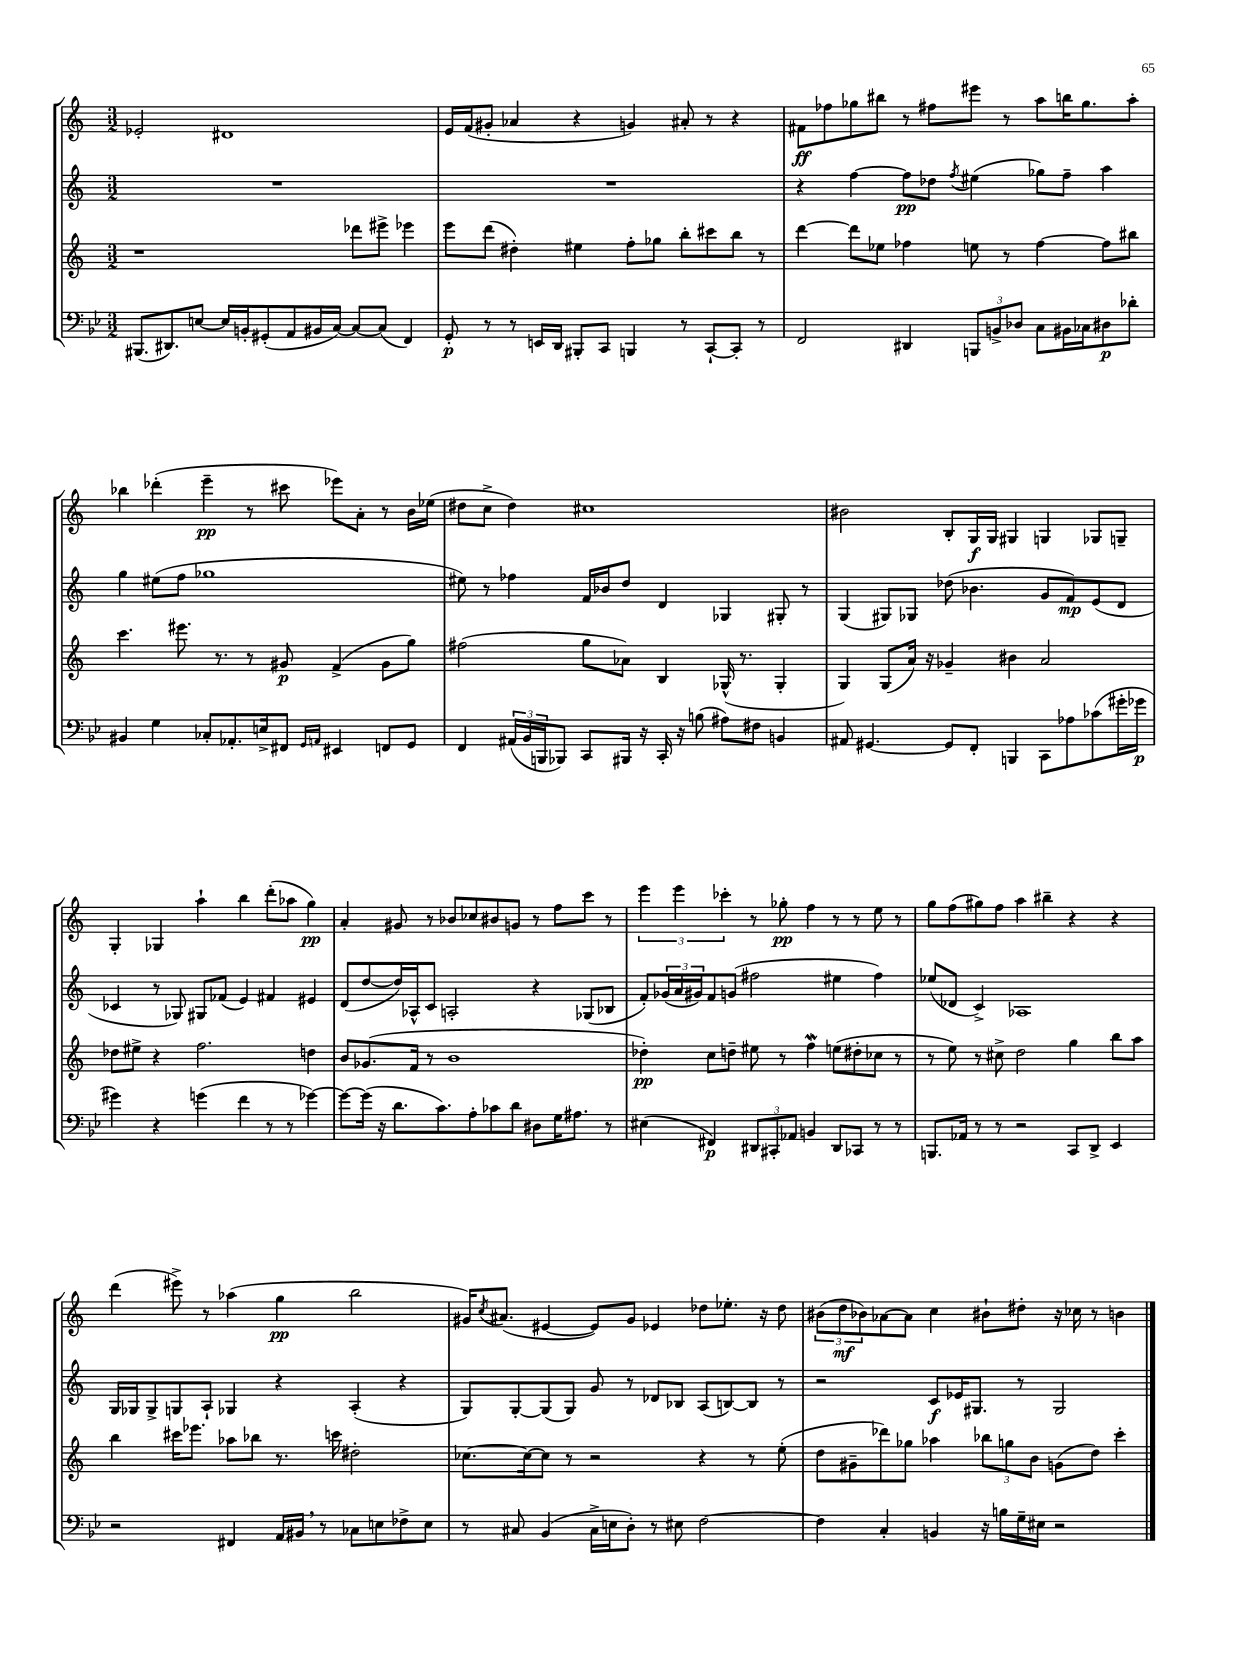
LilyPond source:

<<
\new StaffGroup <<
\new Staff = "s0" {
    \clef treble \key c \major \numericTimeSignature \time 3/2
    ees'2-. dis'1 |
    e'16 f'16( gis'8-. aes'4 r4 g'4) ais'8-. r8 r4 |
    fis'8\ff fes''8 ges''8 bis''8 r8 fis''8 eis'''8 r8 a''8 b''16 ges''8. a''8-. |
    bes''4 des'''4-.( e'''4--\pp r8 cis'''8 ees'''8) a'8-. r8 b'16 ees''16( |
    dis''8 c''8-> dis''4) cis''1 |
    bis'2 b8-. g16\f g16 gis4 g4 ges8 g8-- |
    g4-. ges4 a''4-! b''4 d'''8-.( aes''8 g''4\pp) |
    a'4-. gis'8 r8 bes'8 ces''8 bis'8 g'8 r8 f''8 c'''8 r8 |
    \tuplet 3/2 { e'''4 e'''4 ces'''4-. } r8 ges''8-.\pp f''4 r8 r8 e''8 r8 |
    g''8 f''8( gis''8) f''8 a''4 bis''4-- r4 r4 |
    d'''4( eis'''8->) r8 aes''4( g''4\pp b''2 |
    gis'16) \acciaccatura { c''8 } ais'8.( eis'4~ eis'8) gis'8 ees'4 des''8 ees''8.-. r16 des''8 |
    \tuplet 3/2 { bis'8( d''8\mf bes'8) } aes'8~ aes'8 c''4 bis'8-! dis''8-. r16 ces''16 r8 b'4 \bar "|." |
}
\new Staff = "s1" {
    \clef treble \key c \major \numericTimeSignature \time 3/2
    R1. |
    R1. |
    r4 f''4~ f''8\pp des''8 \acciaccatura { f''8 } eis''4( ges''8) f''8-- a''4 |
    g''4 eis''8( f''8 ges''1 |
    eis''8) r8 fes''4 f'16 bes'16 d''8 d'4 ges4 gis8-. r8 |
    g4( gis8) ges8 des''8( bes'4. g'8 f'8\mp) e'8( d'8 |
    ces'4 r8 ges8) gis8 fes'8( e'4) fis'4 eis'4 |
    d'8( d''8~ d''16) aes16-^ c'8 a2-. r4 ges8( bes8 |
    f'8-.) \tuplet 3/2 { ges'16( a'16 gis'16) } f'8 g'8( fis''2 eis''4 fis''4) |
    ees''8( des'8 c'4->) aes1 |
    g16 ges16 ges8-> g8 a8-! ges4 r4 a4-.( r4 |
    g8) g8~-. g8( g8) g'8 r8 des'8 bes8 a8( b8~) b8 r8 |
    r2 c'8\f ees'16 gis8. r8 gis2 \bar "|." |
}
\new Staff = "s2" {
    \clef treble \key c \major \numericTimeSignature \time 3/2
    r1 des'''8 eis'''8-> ees'''4 |
    e'''8 d'''8( dis''4-.) eis''4 f''8-. ges''8 b''8-. cis'''8 b''8 r8 |
    d'''4~ d'''8 ees''8 fes''4 e''8 r8 fes''4~ fes''8 bis''8 |
    c'''4. eis'''8. r8. r8 gis'8\p f'4->( gis'8 g''8) |
    fis''2( g''8 aes'8) b4 ges16-^( r8. ges4-. |
    g4) g8( a'16) r16 ges'4-- bis'4 a'2 |
    des''8 eis''8-> r4 f''2. d''4 |
    b'8 ges'8.( f'16 r8 b'1 |
    des''4-.\pp) c''8 d''8-- eis''8 r8 f''4\mordent e''8( dis''8-. ces''8 r8 |
    r8 e''8) r8 cis''8-> d''2 g''4 b''8 a''8 |
    b''4 cis'''16 ees'''8. aes''8 bes''8 r8. c'''16 dis''2-. |
    ces''8.~ ces''16~ ces''8 r8 r2 r4 r8 e''8-.( |
    d''8 gis'8-- des'''8) ges''8 aes''4 \tuplet 3/2 { bes''8 g''8 b'8 } g'8( d''8) c'''4-. \bar "|." |
}
\new Staff = "s3" {
    \clef bass \key bes \major \numericTimeSignature \time 3/2
    bis,,8.( dis,8.) e8~ e16 b,16-. gis,8-.( a,8 bis,16 c16~) c8~ c8( f,4) |
    g,8-.\p r8 r8 e,16 d,16 bis,,8-. c,8 b,,4 r8 c,8~-! c,8-. r8 |
    f,2 dis,4 \tuplet 3/2 { b,,8 b,8-> des8 } c8 bis,16 ces16 dis8\p des'8-. |
    bis,4 g4 ces8-. aes,8.-. e16-> fis,8 \grace { g,16 a,16 } eis,4 f,8 g,8 |
    f,4 \tuplet 3/2 { ais,16( bes,16 b,,16 } bes,,8) c,8 bis,,16 r16 c,16-. r16 b8( ais8) fis8 b,4 |
    ais,8 gis,4.~ gis,8 f,8-. b,,4 c,8 aes8 ces'8( gis'16-. ges'16\p |
    gis'4) r4 g'4( f'4 r8 r8 ges'4~) |
    ges'8~ ges'16( r16 d'8. c'8.) a8-. ces'8 d'8 dis8 g16 ais8. r8 |
    eis4( fis,4\p) \tuplet 3/2 { dis,8 cis,8-. aes,8 } b,4 dis,8 ces,8 r8 r8 |
    b,,8. aes,16 r8 r8 r2 c,8 d,8-> ees,4 |
    r2 fis,4 a,16 bis,16 \breathe r8 ces8 e8 fes8-> e8 |
    r8 cis8 bes,4( cis16-> e16 d8-.) r8 eis8 f2~ |
    f4 c4-. b,4 r16 b16 g16-- eis16 r2 \bar "|." |
}
>>
>>
\layout { \context { \Score \remove "Bar_number_engraver" } }
